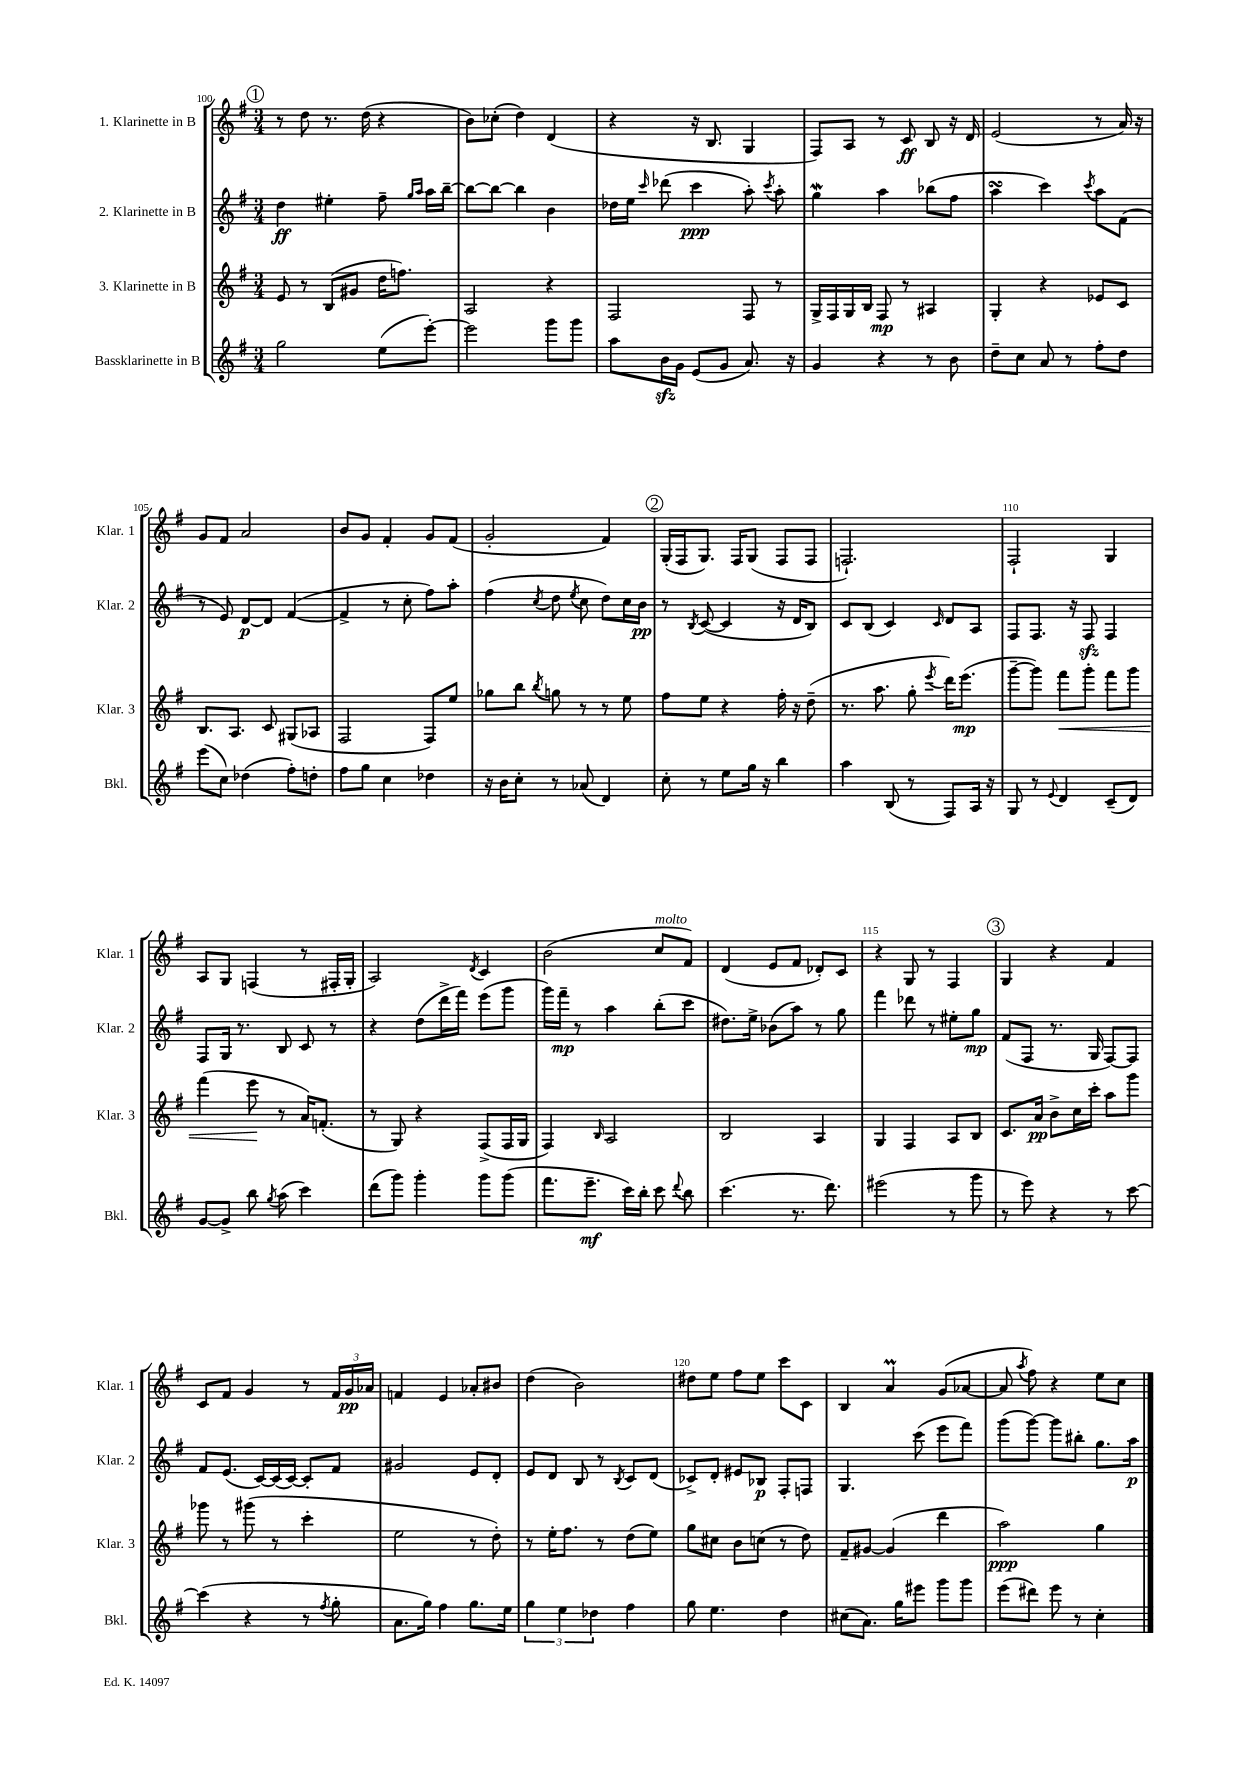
<<
\new StaffGroup <<
\new Staff = "s0" \with { instrumentName = "1. Klarinette in B" shortInstrumentName = "Klar. 1" } {
    \clef treble \key g \major \numericTimeSignature \time 3/4
    \autoBeamOff \mark \markup { \circle "1" } r8 d''8 r8. d''16( r4 |
    b'8[) ces''8]-.( d''4) d'4( |
    r4 r16 b8. g4 |
    fis8[) a8] r8 c'8\ff b8 r16 d'16 |
    e'2( r8 a'16) r16 |
    g'8[ fis'8] a'2 |
    b'8[ g'8] fis'4-. g'8[ fis'8]( |
    g'2-. fis'4) |
    \mark \markup { \circle "2" } g16[-.( fis16 g8.]) fis16[ g8]( fis8[ fis8] |
    f2.-!) |
    fis2-! g4 |
    a8[ g8] f4( r8 fis16[-. g16]-. |
    a2) \acciaccatura { d'8 } c'4 |
    b'2( c''8[^\markup { \italic "molto" } fis'8]) |
    d'4( e'8[ fis'8] des'8[-.) c'8] |
    r4 g8 r8 fis4 |
    \mark \markup { \circle "3" } g4 r4 fis'4 |
    c'8[ fis'8] g'4 r8 \tuplet 3/2 { fis'16[ g'16\pp aes'16] } |
    f'4 e'4 aes'8[-. bis'8] |
    d''4( b'2) |
    dis''8[ e''8] fis''8[ e''8] c'''8[ c'8] |
    b4 a'4\prall g'8[( aes'8]~ |
    aes'8 \acciaccatura { a''8 } fis''8) r4 e''8[ c''8] \bar "|." |
}
\new Staff = "s1" \with { instrumentName = "2. Klarinette in B" shortInstrumentName = "Klar. 2" } {
    \clef treble \key g \major \numericTimeSignature \time 3/4
    \autoBeamOff \mark \markup { \circle "1" } d''4\ff eis''4-. fis''8-- \grace { g''16[ a''16] } a''16[ b''16]~-- |
    b''8[~ b''8]~ b''4 b'4 |
    des''16[ e''16] \grace { c'''16 } des'''8( c'''4\ppp a''8-.) \acciaccatura { c'''8 } a''8-. |
    g''4\mordent a''4 bes''8[( fis''8] |
    a''4\turn c'''4) \acciaccatura { c'''8 } a''8[ fis'8]( |
    r8 e'8) d'8[~\p d'8] fis'4~( |
    fis'4-> r8 c''8-. fis''8[) a''8]-. |
    fis''4( \acciaccatura { c''8 } d''8 \acciaccatura { e''8 } c''8 d''8[) c''16 b'16]\pp |
    \mark \markup { \circle "2" } r8 \acciaccatura { b8 } c'8~( c'4 r16 d'16[ b8]) |
    c'8[ b8]( c'4) \grace { c'16 } d'8[ a8] |
    fis8[ fis8.] r16 fis8\sfz fis4 |
    fis8[ g16] r8. b8 c'8 r8 |
    r4 d''8[( d'''16-> fis'''16]) e'''8[( g'''8] |
    g'''16[) fis'''16]--\mp r8 a''4 b''8[-.( c'''8] |
    dis''8.[) e''16]-> bes'8[( a''8]) r8 g''8 |
    fis'''4 des'''8 r8 eis''8[-. g''8]\mp |
    \mark \markup { \circle "3" } fis'8[( fis8] r8. g16 fis8[~) fis8] |
    fis'8[ e'8.]( c'16[~) c'16( c'16]~) c'8[-. fis'8] |
    gis'2 e'8[ d'8]-. |
    e'8[ d'8] b8 r8 \acciaccatura { b8 } c'8[ d'8]( |
    ces'8[->) d'8]-. eis'8[ bes8]\p fis8[-. f8] |
    g4. c'''8( e'''8[ fis'''8]) |
    g'''8[( g'''8]~) g'''8[ bis''8]-. g''8.[ a''16]\p \bar "|." |
}
\new Staff = "s2" \with { instrumentName = "3. Klarinette in B" shortInstrumentName = "Klar. 3" } {
    \clef treble \key g \major \numericTimeSignature \time 3/4
    \autoBeamOff \mark \markup { \circle "1" } e'8 r8 b8[( gis'8] d''16[ f''8.]) |
    a2 r4 |
    fis2 fis8 r8 |
    g16[-> fis16 g16 b16] fis8\mp r8 ais4 |
    g4-. r4 ees'8[ c'8] |
    b8.[ a8.] c'8 gis8[( aes8] |
    fis2 fis8[) e''8] |
    ges''8[ b''8] \acciaccatura { b''8 } g''8 r8 r8 e''8 |
    \mark \markup { \circle "2" } fis''8[ e''8] r4 fis''16-. r16 d''8--( |
    r8. a''8. g''8-. \acciaccatura { e'''8 } d'''16[) e'''8.]\mp( |
    g'''8[~-- g'''8]) fis'''8[\< g'''8]-. fis'''8[ g'''8] |
    fis'''4( e'''8\! r8 a'16[) f'8.]-.( |
    r8 g8) r4 fis8[->( fis16 g16] |
    fis4) \grace { b16 } a2 |
    b2 a4 |
    g4 fis4 a8[ b8] |
    \mark \markup { \circle "3" } c'8.[ a'16]\pp b'8[-> c''16 c'''16]-. a''8[ g'''8] |
    ges'''8 r8 gis'''8( r8 c'''4-. |
    e''2 r8 d''8-.) |
    r8 e''16[-. fis''8.] r8 d''8[( e''8]) |
    g''8[ cis''8] b'8[ c''8]( r8 d''8) |
    fis'8[-- gis'8]~ gis'4( d'''4 |
    a''2\ppp) g''4 \bar "|." |
}
\new Staff = "s3" \with { instrumentName = "Bassklarinette in B" shortInstrumentName = "Bkl." } {
    \clef treble \key g \major \numericTimeSignature \time 3/4
    \autoBeamOff \mark \markup { \circle "1" } g''2 e''8[( e'''8]~-.) |
    e'''2 g'''8[ g'''8] |
    a''8[ b'16\sfz g'16] e'8[( g'8] a'8.) r16 |
    g'4 r4 r8 b'8 |
    d''8[-- c''8] a'8 r8 fis''8[-. d''8] |
    e'''8[( c''8]) des''4( fis''8[-.) d''8]-. |
    fis''8[ g''8] c''4 des''4 |
    r16 b'16[ c''8]-. r8 aes'8( d'4) |
    \mark \markup { \circle "2" } c''8-. r8 e''8[ g''16] r16 b''4 |
    a''4 b8( r8 fis8[) a16] r16 |
    g8 r8 \appoggiatura { e'8 } d'4 c'8[--( d'8]) |
    g'8[~ g'8]-> b''8 \acciaccatura { g''8 } a''8( c'''4) |
    d'''8[( g'''8]) g'''4-. g'''8[ g'''8]( |
    fis'''8.[ e'''8.]--\mf c'''16[) b''16]-. c'''8 \appoggiatura { d'''8 } b''8 |
    c'''4.( r8. d'''8.) |
    eis'''2( r8 g'''8 |
    \mark \markup { \circle "3" } r8 e'''8) r4 r8 c'''8~ |
    c'''4( r4 r8 \acciaccatura { fis''8 } g''8-. |
    a'8.[ g''16]) fis''4 g''8.[ e''16] |
    \tuplet 3/2 { g''4 e''4 des''4 } fis''4 |
    g''8 e''4. d''4 |
    cis''8[( a'8.]) g''16[ eis'''8] g'''8[ g'''8] |
    e'''8[( dis'''8]) e'''8 r8 c''4-. \bar "|." |
}
>>
>>
\layout { \context { \Score currentBarNumber = #100 \override BarNumber.break-visibility = ##(#f #t #t) barNumberVisibility = #(every-nth-bar-number-visible 5) } }
